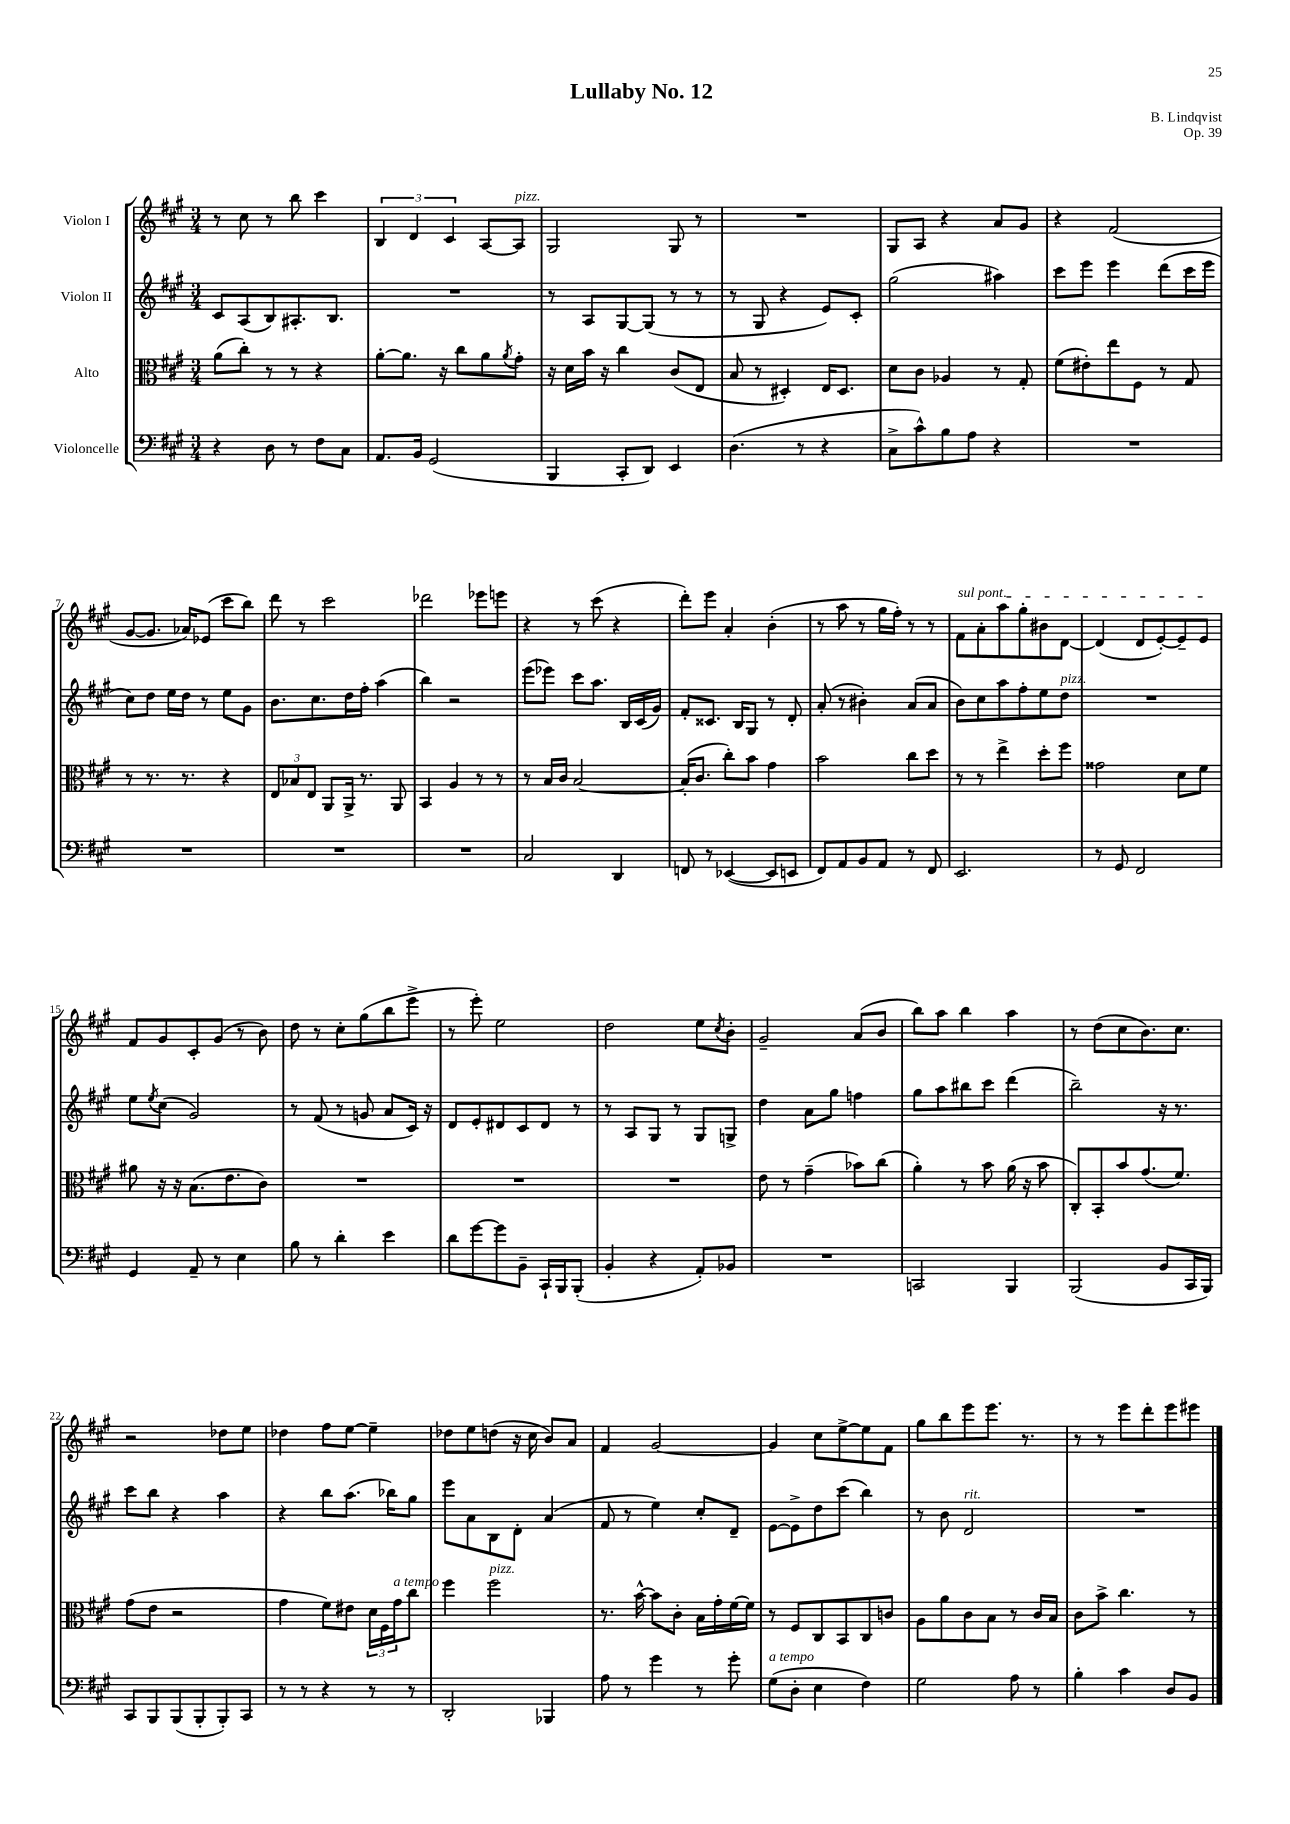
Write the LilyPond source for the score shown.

\header { title = "Lullaby No. 12" composer = "B. Lindqvist" opus = "Op. 39" }
<<
\new StaffGroup <<
\new Staff = "s0" \with { instrumentName = "Violon I" } {
    \clef treble \key a \major \numericTimeSignature \time 3/4
    r8 cis''8 r8 b''8 cis'''4 |
    \tuplet 3/2 { b4 d'4 cis'4 } a8~ a8^\markup { \italic "pizz." } |
    gis2 gis8 r8 |
    R2. |
    gis8 a8 r4 a'8 gis'8 |
    r4 fis'2( |
    gis'8~ gis'8. aes'16) ees'8( cis'''8 b''8) |
    d'''8 r8 cis'''2 |
    des'''2 ees'''8 e'''8 |
    r4 r8 cis'''8( r4 |
    d'''8-.) e'''8 a'4-. b'4-.( |
    r8 a''8 r8 gis''16 fis''16-.) r8 r8 |
    \once \override TextSpanner.bound-details.left.text = \markup { \italic "sul pont." } fis'8\startTextSpan a'8-. a''8 gis''8-. bis'8 d'8~ |
    d'4( d'8 e'8~-.) e'8-- e'8\stopTextSpan |
    fis'8 gis'8 cis'8-. gis'8( r8 b'8) |
    d''8 r8 cis''8-. gis''8( b''8 e'''8-> |
    r8 e'''8-.) e''2 |
    d''2 e''8 \acciaccatura { cis''8 } b'8-. |
    gis'2-- a'8( b'8 |
    b''8) a''8 b''4 a''4 |
    r8 d''8( cis''8 b'8.) cis''8. |
    r2 des''8 e''8 |
    des''4 fis''8 e''8~ e''4-- |
    des''8 e''8 d''8( r16 cis''16 b'8) a'8 |
    fis'4 gis'2~ |
    gis'4 cis''8 e''8~-> e''8 fis'8 |
    gis''8 b''8 e'''8 e'''8. r8. |
    r8 r8 e'''8 d'''8-. e'''8 eis'''8 \bar "|." |
}
\new Staff = "s1" \with { instrumentName = "Violon II" } {
    \clef treble \key a \major \numericTimeSignature \time 3/4
    cis'8 a8( b8) ais8.-. b8. |
    R2. |
    r8 a8 gis8~ gis8( r8 r8 |
    r8 gis8 r4 e'8) cis'8-. |
    gis''2( ais''4) |
    cis'''8 e'''8 e'''4 d'''8( cis'''16 e'''16 |
    cis''8) d''8 e''16 d''16 r8 e''8 gis'8 |
    b'8. cis''8. d''16 fis''16-. a''4( |
    b''4) r2 |
    e'''8( ees'''8) cis'''8 a''8. b16 cis'16( gis'16) |
    fis'8-. cisis'8. b16 gis8 r8 d'8-. |
    a'8-.( r8 bis'4-.) a'8( a'8 |
    b'8) cis''8 a''8 fis''8-. e''8 d''8^\markup { \italic "pizz." } |
    R2. |
    e''8 \acciaccatura { e''8 } cis''8( gis'2) |
    r8 fis'8( r8 g'8 a'8 cis'16) r16 |
    d'8 e'8-. dis'8 cis'8 dis'8 r8 |
    r8 a8 gis8 r8 gis8 g8-> |
    d''4 a'8 gis''8 f''4 |
    gis''8 a''8 bis''8 cis'''8 d'''4( |
    b''2--) r16 r8. |
    cis'''8 b''8 r4 a''4 |
    r4 b''8 a''8.( bes''16) gis''8 |
    e'''8 a'8 b8 d'8-. a'4( |
    fis'8 r8 e''4) cis''8-. d'8-- |
    e'8~ e'8-> d''8 cis'''8( b''4) |
    r8 b'8 d'2^\markup { \italic "rit." } |
    R2. \bar "|." |
}
\new Staff = "s2" \with { instrumentName = "Alto" } {
    \clef alto \key a \major \numericTimeSignature \time 3/4
    a'8( cis''8-.) r8 r8 r4 |
    a'8~-. a'8. r16 cis''8 a'8 \acciaccatura { a'8 } gis'8-. |
    r16 d'16 b'16 r16 cis''4 cis'8( e8 |
    b8 r8 dis4-.) e16 dis8. |
    d'8 cis'8 aes4 r8 gis8-. |
    fis'8( eis'8-.) e''8 fis8 r8 gis8 |
    r8 r8. r8. r4 |
    \tuplet 3/2 { e8 bes8 e8 } a,8 a,16-> r8. a,8 |
    b,4 a4 r8 r8 |
    r8 b16 cis'16 b2~ |
    b16-.( cis'8. cis''8-.) b'8 gis'4 |
    b'2 cis''8 d''8 |
    r8 r8 e''4-> d''8-. fis''8 |
    gisis'2 d'8 fis'8 |
    ais'8 r16 r16 b8.( e'8. cis'8) |
    R2. |
    R2. |
    R2. |
    e'8 r8 gis'4--( bes'8) cis''8( |
    a'4-.) r8 b'8 a'16( r16 b'8 |
    cis8-.) b,8-. b'8 gis'8.( fis'8.) |
    gis'8( e'8 r2 |
    gis'4 fis'8) eis'8 \tuplet 3/2 { d'16 fis16 gis'16^\markup { \italic "a tempo" } } cis''8 |
    fis''4 fis''2^\markup { \italic "pizz." } |
    r8. b'16~-^ b'8 cis'8-. b16 gis'16-. fis'16~ fis'16 |
    r8 fis8 cis8 b,8 cis8 c'8 |
    a8 a'8 cis'8 b8 r8 cis'16 b16 |
    cis'8 b'8-> cis''4. r8 \bar "|." |
}
\new Staff = "s3" \with { instrumentName = "Violoncelle" } {
    \clef bass \key a \major \numericTimeSignature \time 3/4
    r4 d8 r8 fis8 cis8 |
    a,8. b,16 gis,2( |
    b,,4 cis,8-. d,8) e,4 |
    d4.( r8 r4 |
    cis8-> cis'8-^) b8 a8 r4 |
    R2. |
    R2. |
    R2. |
    R2. |
    cis2 d,4 |
    f,8 r8 ees,4~( ees,8 e,8 |
    fis,8) a,8 b,8 a,8 r8 fis,8 |
    e,2. |
    r8 gis,8 fis,2 |
    gis,4 a,8-- r8 e4 |
    b8 r8 d'4-. e'4 |
    d'8 gis'8~ gis'8 b,8-- cis,16-! b,,16 b,,8-.( |
    b,4-. r4 a,8-.) bes,8 |
    R2. |
    c,2 b,,4 |
    b,,2( b,8 cis,16 b,,16) |
    cis,8 b,,8 b,,8( b,,8-. b,,8-.) cis,8 |
    r8 r8 r4 r8 r8 |
    d,2-. bes,,4 |
    a8 r8 gis'4 r8 gis'8-. |
    gis8^\markup { \italic "a tempo" }( d8-. e4 fis4) |
    gis2 a8 r8 |
    b4-. cis'4 d8 b,8 \bar "|." |
}
>>
>>
